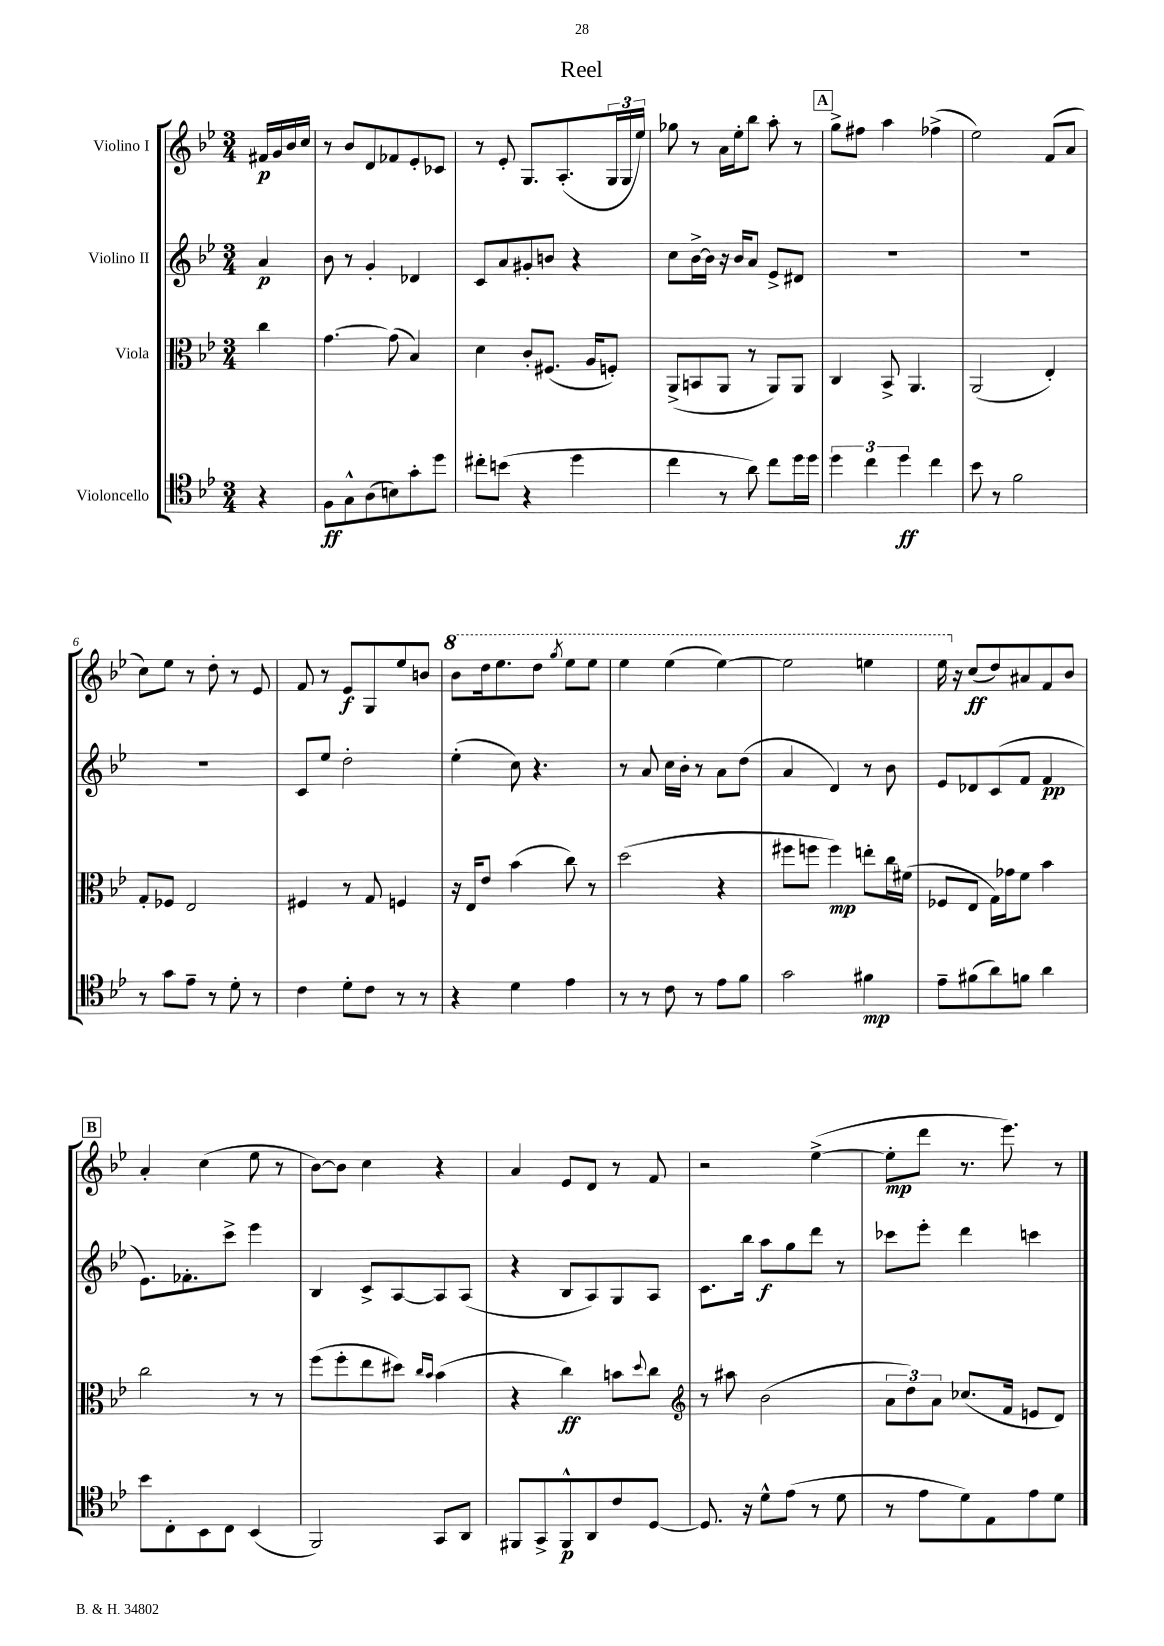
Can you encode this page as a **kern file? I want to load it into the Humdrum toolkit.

**kern	**kern	**kern	**kern
*staff4	*staff3	*staff2	*staff1
*clefC4	*clefC3	*clefG2	*clefG2
*k[b-e-]	*k[b-e-]	*k[b-e-]	*k[b-e-]
*M3/4	*M3/4	*M3/4	*M3/4
4r	4cc	4a	16f#
.	.	.	16g
.	.	.	16b-
.	.	.	16cc
=	=	=	=
8F	[4.g	8b-	8r
8G^^	.	8r	8b-
(8A	.	4g'	8d
8B)	(8g]	.	8f-
8g'	4B-)	4d-	8e-'
8dd	.	.	8c-
=	=	=	=
8cc#'	4d	8c	8r
(8b	.	8a	8e-'
4r	8c'	8g#'	8.G
.	(8.F#	8b	.
.	.	.	(8.A'
4dd	.	4r	.
.	16A	.	.
.	8F')	.	24G
.	.	.	24G
.	.	.	24ee-)
=	=	=	=
4cc	(8AA^	8cc	8gg-
.	8BB	[16b-^	8r
.	.	16b-]	.
8r	8AA	16r	16a
.	.	16b-	16ee-'
8a)	8r	8a	8bb-
8cc	8AA)	8e-^	8aa'
16dd	8AA	8d#	8r
16dd	.	.	.
=	=	=	=
6dd	4C	2.r	8gg^
.	.	.	8ff#
6cc	.	.	.
.	8BB-^	.	4aa
6dd	.	.	.
.	4.AA	.	.
4cc	.	.	(4ff-^
=	=	=	=
8b-	(2AA	2.r	2ee-)
8r	.	.	.
2f	.	.	.
.	4E-')	.	(8f
.	.	.	8a
=	=	=	=
8r	8G'	2.r	8cc)
8g	8F-	.	8ee-
8e-~	2E-	.	8r
8r	.	.	8dd'
8d'	.	.	8r
8r	.	.	8e-
=	=	=	=
4c	4F#	8c	8f
.	.	8ee-	8r
8d'	8r	2dd'	8e-
8c	8G	.	8G
8r	4F	.	8ee-
8r	.	.	8b
=	=	=	=
4r	16r	(4ee-'	8bb-
.	16E-	.	.
.	8e-	.	16ddd
.	.	.	8.eee-
4d	(4b-	8cc)	.
.	.	4.r	8ddd
.	.	.	8qggg
4e-	8cc)	.	8eee-
.	8r	.	8eee-
=	=	=	=
8r	(2dd	8r	4eee-
8r	.	8a	.
8c	.	16cc	(4eee-
.	.	16b-'	.
8r	.	8r	.
8e-	4r	8a	[4eee-)
8f	.	(8dd	.
=	=	=	=
2g	8ff#	4a	2eee-]
.	8ff	.	.
.	4ff)	4d)	.
4f#	8ee'	8r	4eee
.	16cc	8b-	.
.	(16f#	.	.
=	=	=	=
8e-~	8F-	8e-	16eee-
.	.	.	16r
(8f#	8E-	8d-	(8cc
8a)	16G)	(8c	8dd)
.	16g-	.	.
8f	8f	8f	8a#
4a	4b-	4f	8f
.	.	.	8b-
=	=	=	=
8b-	2cc	8.e-)	4a'
8C'	.	.	.
.	.	8.f-'	.
8BB-	.	.	(4cc
8C	.	8ccc^	.
(4BB-	8r	4eee-	8ee-
.	8r	.	8r
=	=	=	=
2FF)	(8ff	4B-	[8b-)
.	8ff'	.	8b-]
.	8ee-	8c^	4cc
.	8dd#)	[8A	.
.	16qqcc	.	.
.	16qqb-	.	.
8GG	(4b-	8A]	4r
8AA	.	(8A	.
=	=	=	=
8FF#	4r	4r	4a
8GG^	.	.	.
8FF#^^	4cc)	8B-	8e-
8AA	.	8A)	8d
8c	8b	8G	8r
.	8qqdd	.	.
[8D	8cc	8A	8f
=	=	=	=
*	*clefG2	*	*
8.D]	8r	8.c	2r
.	8aa#	.	.
16r	.	16bb-	.
8d^^	(2b-	8aa	.
(8e-	.	8gg	.
8r	.	8ddd	([4ee-^
8d	.	8r	.
=	=	=	=
8r	12a	8ccc-	8ee-']
.	12dd)	.	.
8e-	.	8eee-'	8ddd
.	12a	.	.
8d)	(8.cc-	4ddd	8.r
8E-	.	.	.
.	16f	.	8.eee-)
8e-	8e	4ccc	.
8d	8d)	.	8r
==	==	==	==
*-	*-	*-	*-
